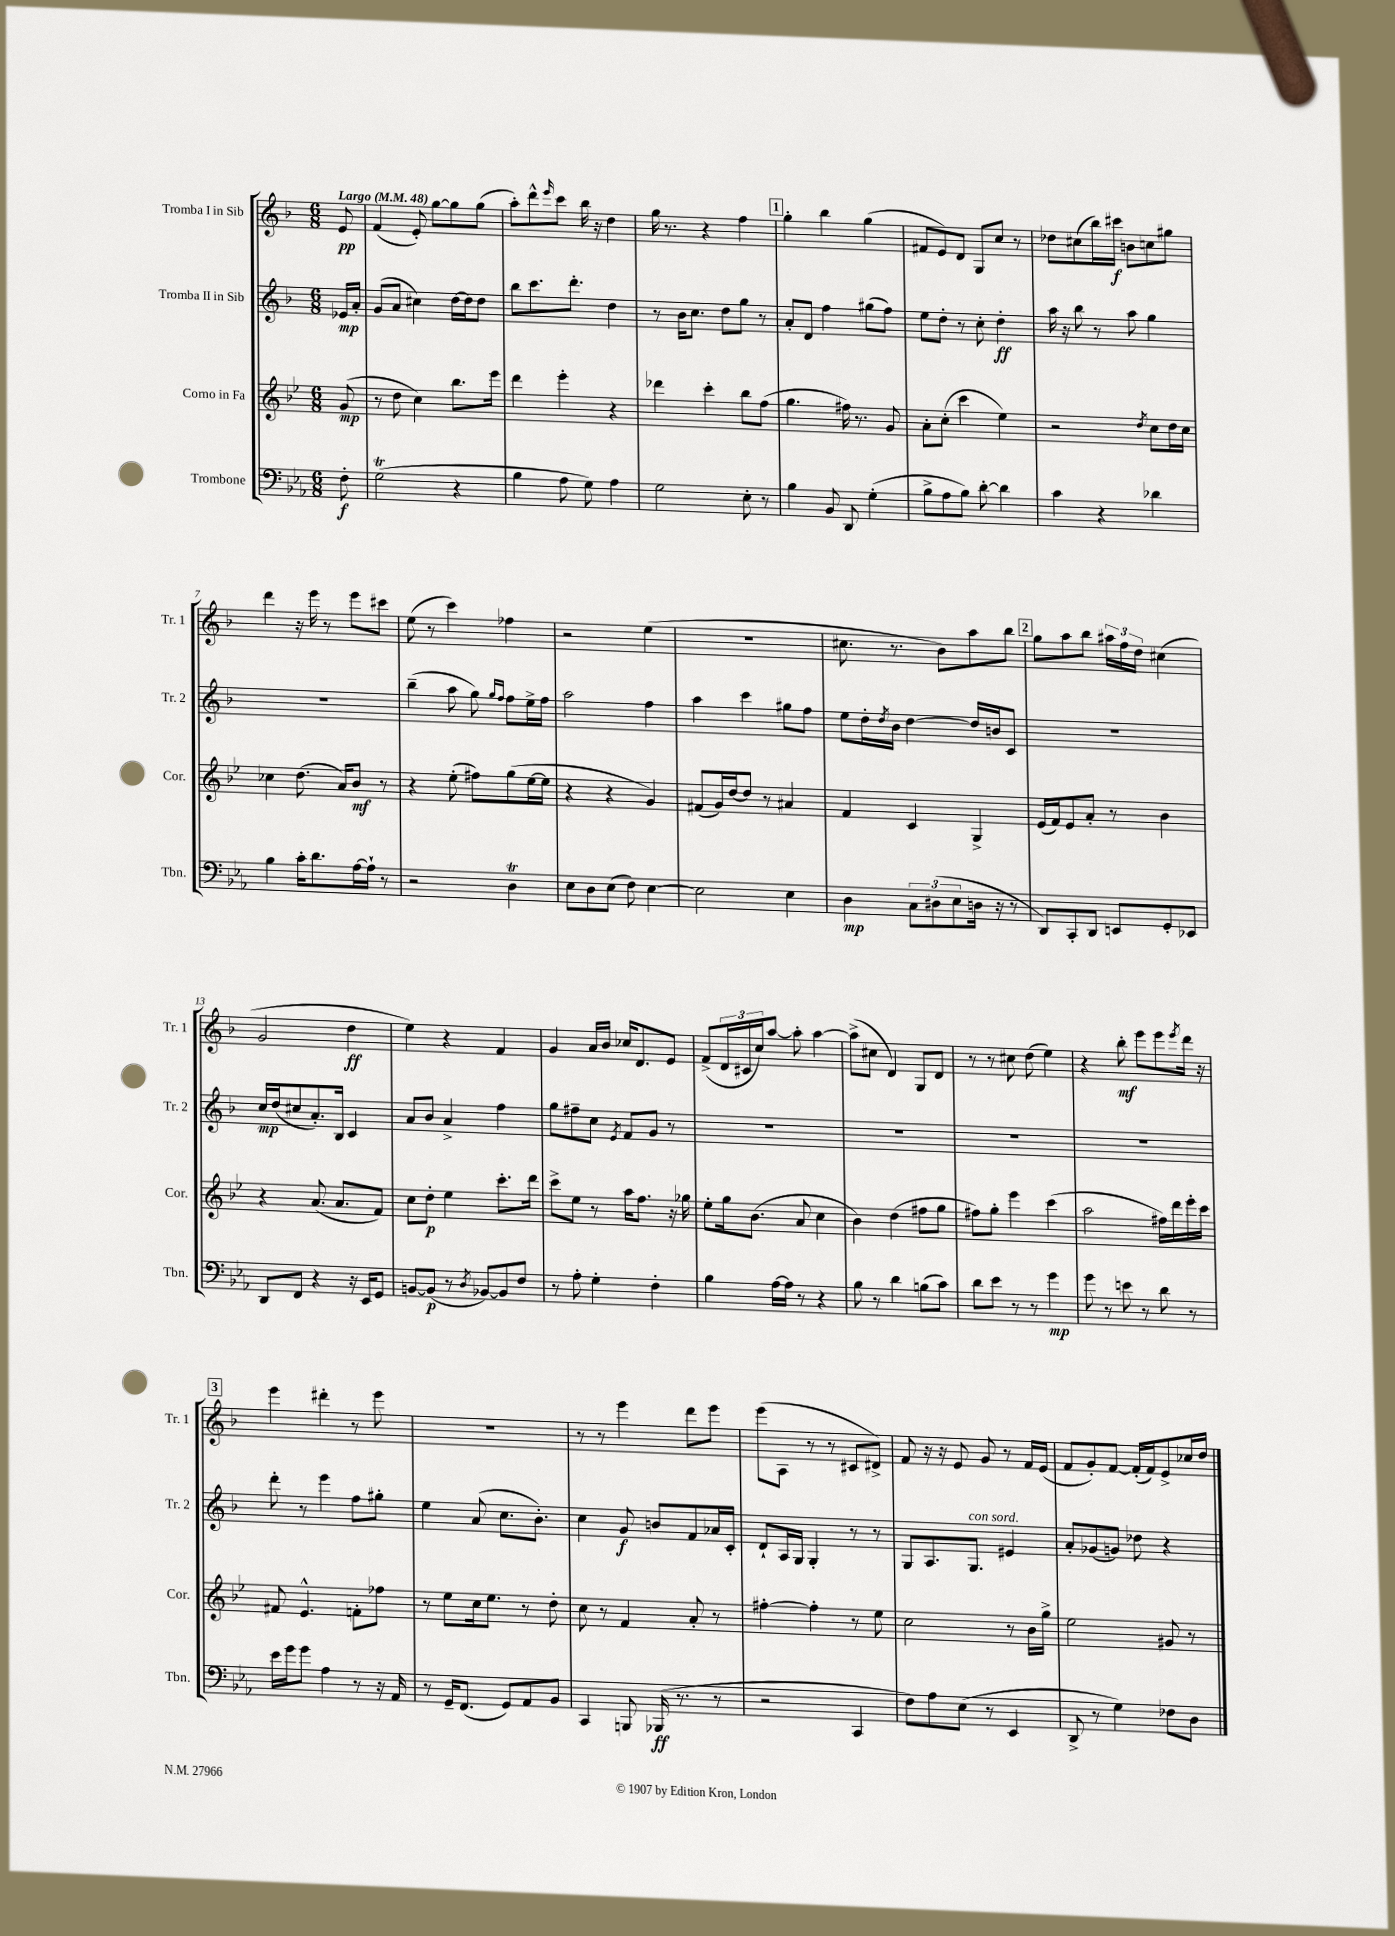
<<
\new StaffGroup <<
\new Staff = "s0" \with { instrumentName = "Tromba I in Sib" shortInstrumentName = "Tr. 1" } {
    \clef treble \key f \major \numericTimeSignature \time 6/8 \partial 8 \tempo "Largo" 4 = 48
    e'8\pp |
    f'4( e'8-.) g''8~ g''8 g''8( |
    a''8-.) d'''8-^ \grace { e'''16 } c'''8 bes''16 r16 d''4 |
    g''16 r8. r4 f''4 |
    \mark \markup { \box "1" } g''4-. bes''4 g''4( |
    fis'8 e'8) d'8 g8 c''8 r8 |
    des''8 cis''8( bes''16) cis'''16\f b'8 c''8 gis''8 |
    d'''4 r16 e'''16 r8 e'''8 cis'''8 |
    e''8( r8 c'''4) fes''4 |
    r2 e''4( |
    R2. |
    cis''8. r8. bes'8) a''8 bes''8 |
    \mark \markup { \box "2" } g''8 a''8 bes''8 \tuplet 3/2 { ais''16 f''16 d''16 } cis''4( |
    g'2 d''4\ff |
    e''4) r4 f'4 |
    g'4 a'16 bes'16 ces''16 d'8. e'8 |
    f'8->( \tuplet 3/2 { d'16 cis'16 c''16) } a''8~ a''8-. a''4~ |
    a''8->( cis''8 d'4) g8 d'8 |
    r8 r8 cis''8 d''8( e''4) |
    r4 bes''8-.\mf e'''8 e'''8 \acciaccatura { e'''8 } d'''16 r16 |
    \mark \markup { \box "3" } e'''4 dis'''4-. r8 e'''8 |
    R2. |
    r8 r8 e'''4 d'''8 e'''8 |
    e'''8( a8 r8 r8 cis'8 dis'8->) |
    f'8 r16 r16 e'8 g'8 r8 f'16 e'16( |
    f'8 g'8-.) f'8~ f'16-.( f'16) e'8-> ces''16 d''16 \bar "|." |
}
\new Staff = "s1" \with { instrumentName = "Tromba II in Sib" shortInstrumentName = "Tr. 2" } {
    \clef treble \key f \major \numericTimeSignature \time 6/8 \partial 8
    ees'16\mp a'16-. |
    g'8( a'8 cis''4) d''16~ d''16 d''8 |
    bes''8 c'''8. d'''8.-. d''4 |
    r8 bes'16 c''8. d''8 g''8 r8 |
    \mark \markup { \box "1" } a'8-. d'8 f''4 gis''8( f''8) |
    e''8 d''8-. r8 c''8-. d''4-.\ff |
    a''16 r16 bes''8 r8 a''8 g''4 |
    R2. |
    bes''4--( a''8 g''8) \grace { g''16 f''16 } f''8 e''16-> f''16 |
    a''2 f''4 |
    a''4 c'''4 gis''8 f''8 |
    e''8 d''16-. \acciaccatura { d''8 } bes'16 d''4~ d''16 b'16 c'8 |
    \mark \markup { \box "2" } R2. |
    c''16\mp d''16( cis''8 a'8.-.) bes16 c'4 |
    a'8 bes'8 a'4-> f''4 |
    g''8 fis''8-- c''8 \acciaccatura { e'8 } f'8 g'8 r8 |
    R2. |
    R2. |
    R2. |
    R2. |
    \mark \markup { \box "3" } d'''8-. r8 e'''4 f''8 gis''8-. |
    e''4 a'8( c''8. bes'8.-.) |
    c''4 g'8\f b'8 f'8 aes'16 c'16-. |
    d'8-! a16 g16 g4-. r8 r8 |
    g8 a8. g8.^\markup { \italic "con sord." } eis'4 |
    a'8-. ges'8( g'8) des''8 r4 \bar "|." |
}
\new Staff = "s2" \with { instrumentName = "Corno in Fa" shortInstrumentName = "Cor." } {
    \clef treble \key bes \major \numericTimeSignature \time 6/8 \partial 8
    g'8\mp( |
    r8 d''8 c''4) bes''8. ees'''16 |
    d'''4 ees'''4-. r4 |
    des'''4 c'''4-. bes''8 f''8( |
    \mark \markup { \box "1" } g''4. fis''16) r8. g'8 |
    a'8-. c''8-.( c'''4 ees''4) |
    r2 \acciaccatura { d''8 } c''8 d''16 c''16 |
    ces''4 d''8.( a'16) bes'8\mf r8 |
    r4 ees''8-.( fis''8) g''8( ees''16~ ees''16 |
    r4 r4 g'4) |
    fis'8( g'16) d''16~ d''8 r8 ais'4 |
    f'4 c'4 g4-> |
    \mark \markup { \box "2" } ees'16( f'16) ees'8 a'8-. r8 bes'4 |
    r4 a'8.( a'8. f'8) |
    c''8 d''8-.\p ees''4 c'''8.-. d'''16 |
    c'''8-> ees''8 r8 a''16 f''8. r16 ges''16 |
    ees''8-. g''16 bes'8.( a'8 c''4 |
    bes'4) d''4( fis''8 g''8 |
    fis''8) g''8-. ees'''4 c'''4( |
    a''2 fis''16) d'''16 ees'''16-. c'''16 |
    \mark \markup { \box "3" } fis'8 ees'4.-^ f'8-. fes''8 |
    r8 ees''8 c''16 ees''8. r8 d''8-. |
    c''8 r8 f'4 a'8-. r8 |
    fis''4~-. fis''4-. r8 ees''8 |
    c''2 r8 bes'16 g''16-> |
    ees''2 gis'8 r8 \bar "|." |
}
\new Staff = "s3" \with { instrumentName = "Trombone" shortInstrumentName = "Tbn." } {
    \clef bass \key ees \major \numericTimeSignature \time 6/8 \partial 8
    f8-.\f |
    g2\trill( r4 |
    bes4 aes8 g8) aes4 |
    g2 ees8-. r8 |
    \mark \markup { \box "1" } bes4 bes,8 d,8 g4-.( |
    bes8-> aes8 bes8) d'8~-. d'4 |
    c'4 r4 des'4 |
    bes4 c'16-. d'8. aes16~ aes16-! r8 |
    r2 d4\trill |
    ees8 d8 ees8( f8) ees4~ |
    ees2 ees4 |
    d4\mp \tuplet 3/2 { c8 dis8( ees8 } d16 r16 r8 |
    \mark \markup { \box "2" } d,8) c,8-. d,8 e,8 g,8-. ees,8 |
    d,8 f,8 r4 r16 ees,16 g,8 |
    b,8~ b,8\p( r8 \acciaccatura { d8 } bes,8~) bes,8 f8 |
    r8 aes8-. g4-. f4-. |
    bes4 aes16~ aes16 r8 r4 |
    bes8 r8 d'4 b8( c'8) |
    d'8 ees'8 r8 r8 g'4\mp |
    g'8 r8 e'8 r8 d'8 r8 |
    \mark \markup { \box "3" } ees'16 g'16 g'8 aes4 r8 r16 aes,16 |
    r8 g,16-- f,8.( g,8) aes,8 bes,8 |
    c,4 b,,8 bes,,16\ff( r8. r8 |
    r2 c,4 |
    f8) aes8 ees8( r8 ees,4 |
    d,8-> r8 g4) fes8 d8 \bar "|." |
}
>>
>>
